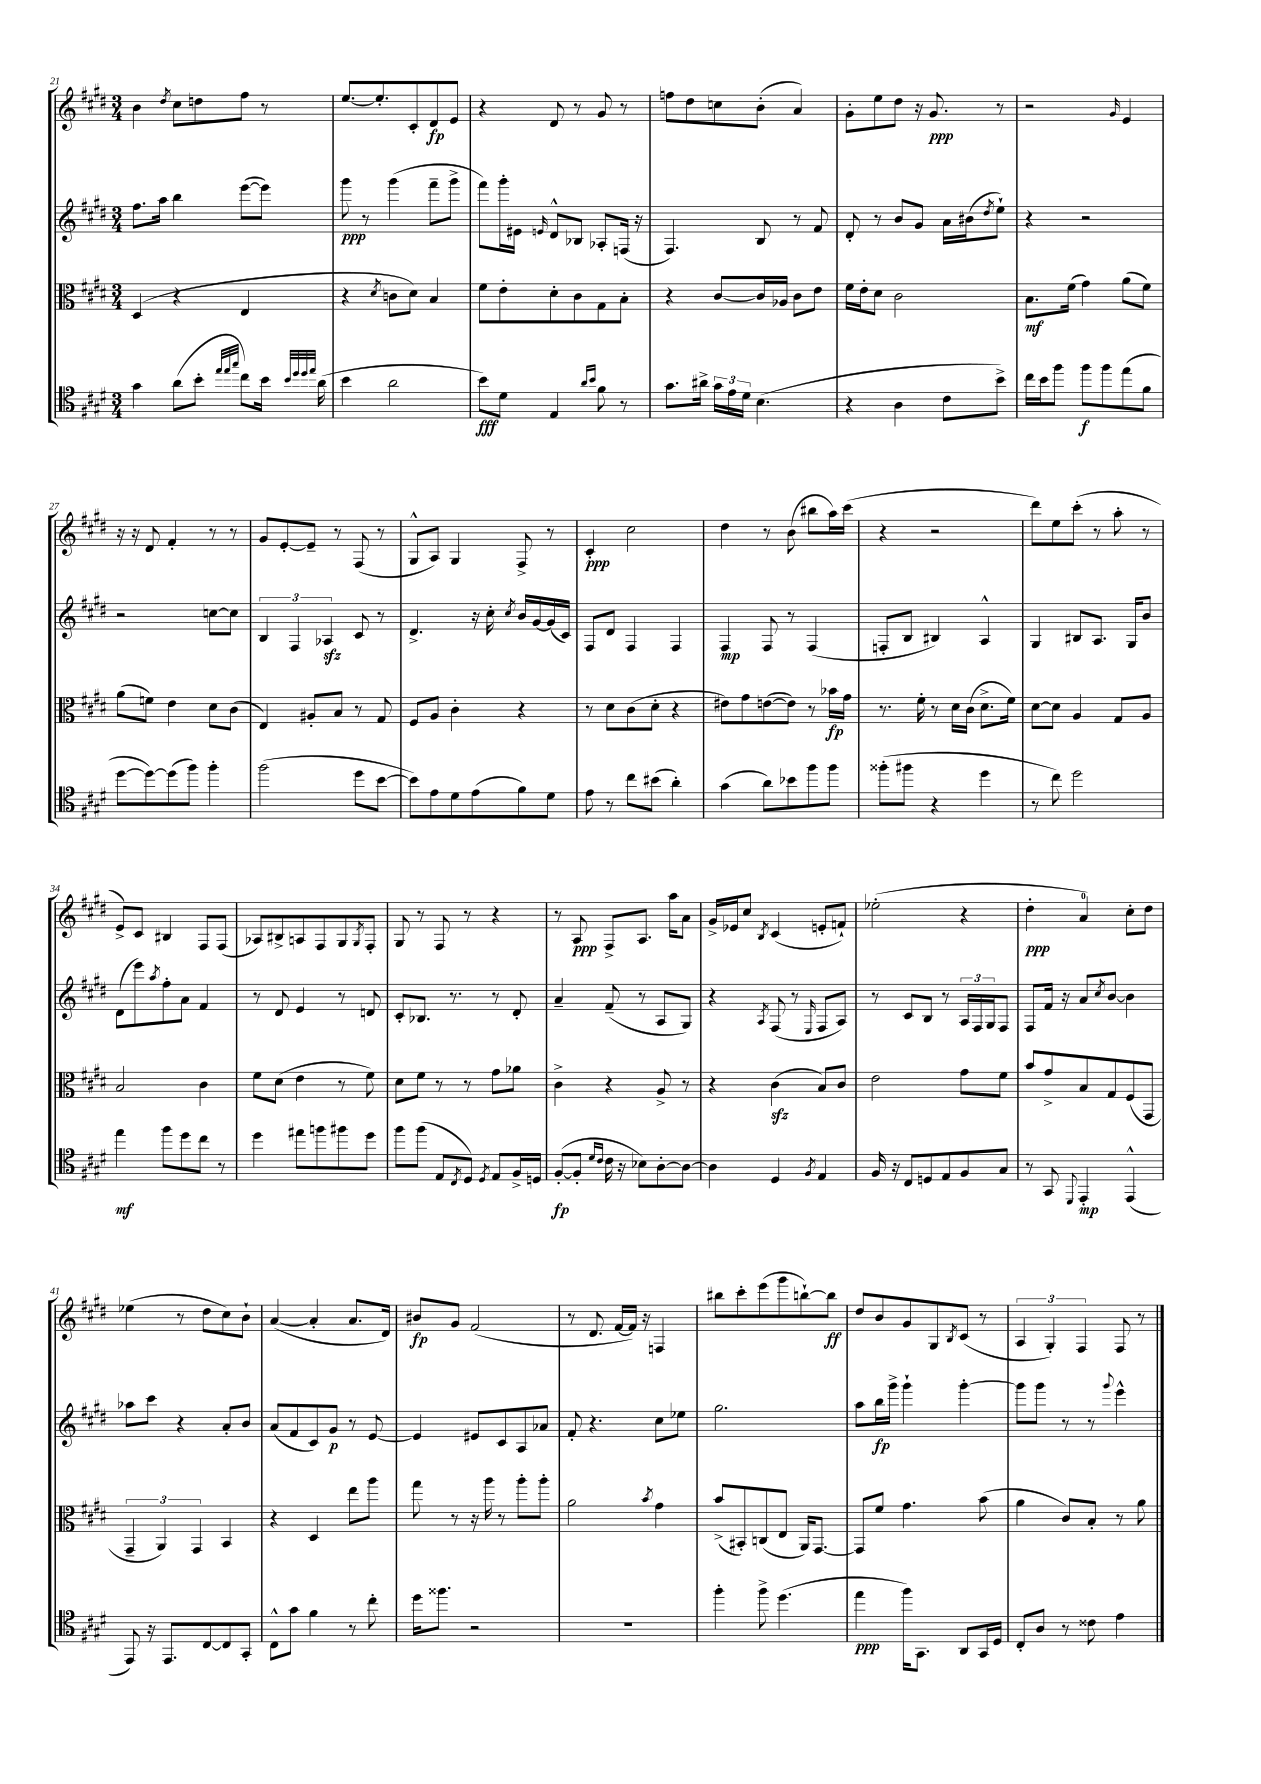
<<
\new StaffGroup <<
\new Staff = "s0" {
    \clef treble \key e \major \numericTimeSignature \time 3/4
    b'4 \acciaccatura { dis''8 } cis''8 d''8 fis''8 r8 |
    e''8.~ e''8.-. cis'8-. dis'8\fp e'8 |
    r4 dis'8 r8 gis'8 r8 |
    f''8 dis''8 c''8 b'8-.( a'4) |
    gis'8-. e''8 dis''8 r16 gis'8.\ppp r8 |
    r2 \grace { gis'16 } e'4 |
    r16 r16 dis'8 fis'4-. r8 r8 |
    gis'8 e'8~-. e'8-- r8 fis8( r8 |
    gis8-^ a8) gis4 fis8-> r8 |
    cis'4-.\ppp cis''2 |
    dis''4 r8 b'8( bis''8 a''16) cis'''16( |
    r4 r2 |
    dis'''8) e''8 cis'''8-.( r8 a''8-. r8 |
    e'8->) cis'8 bis4 fis8 fis8( |
    aes8) bis8-> a8 fis8 gis8 \acciaccatura { gis8 } fis8-. |
    gis8 r8 fis8 r8 r4 |
    r8 a8\ppp fis8-> a8. a''16 a'8 |
    gis'16-> ees'16 cis''8 \acciaccatura { b8 } cis'4( e'8-. f'8-!) |
    ees''2-.( r4 |
    dis''4-.\ppp a'4-0) cis''8-. dis''8 |
    ees''4( r8 dis''8 cis''8) b'8-! |
    a'4~( a'4-. a'8. dis'16) |
    bis'8\fp gis'8 fis'2( |
    r8 dis'8. fis'16~ fis'16) r16 f4 |
    bis''8 cis'''8-. e'''8( gis'''8 b''8~-!) b''8\ff |
    dis''8 b'8 gis'8 gis8 \acciaccatura { b8 } cis'8( r8 |
    \tuplet 3/2 { a4 gis4-.) fis4 } fis8 r8 \bar "|." |
}
\new Staff = "s1" {
    \clef treble \key e \major \numericTimeSignature \time 3/4
    fis''8. a''16 b''4 e'''8~( e'''8) |
    gis'''8\ppp r8 gis'''4( fis'''8-- gis'''8-> |
    fis'''8) gis'''16-. eis'16 \grace { e'16 } dis'8-^ bes8 aes8-. f16( r16 |
    fis4.) b8 r8 fis'8 |
    dis'8-. r8 b'8 gis'8 a'16 bis'16( \acciaccatura { dis''8 } e''8-!) |
    r4 r2 |
    r2 c''8~ c''8 |
    \tuplet 3/2 { b4 fis4 aes4\sfz } cis'8 r8 |
    dis'4.-> r16 cis''16-. \acciaccatura { cis''8 } b'16 gis'16~ gis'16( cis'16) |
    fis8 dis'8 fis4 fis4 |
    fis4\mp fis8 r8 fis4( |
    f8-. b8 bis4) a4-^ |
    gis4 bis8 a8. gis16 b'8 |
    dis'8( e'''8) \acciaccatura { a''8 } fis''8-. a'8 fis'4 |
    r8 dis'8 e'4 r8 d'8 |
    cis'8-. bes8. r8. r8 dis'8-. |
    a'4-- fis'8--( r8 a8 gis8) |
    r4 \acciaccatura { a8 } fis8( r8 \grace { e16 } fis8 a8) |
    r8 cis'8 b8 r8 \tuplet 3/2 { a16 fis16 gis16 } fis8 |
    fis8 fis'16 r16 a'8 \acciaccatura { cis''8 } b'8~ b'4 |
    aes''8 cis'''8 r4 a'8-. b'8 |
    a'8( fis'8 cis'8) gis'8\p r8 e'8~ |
    e'4 eis'8 cis'8 a8 aes'8 |
    fis'8-. r4. cis''8 ees''8 |
    gis''2. |
    a''8 b''16\fp gis'''16-> gis'''4-! gis'''4~-. |
    gis'''8 gis'''8 r8 r8 \appoggiatura { gis'''8 } e'''4-^ \bar "|." |
}
\new Staff = "s2" {
    \clef alto \key e \major \numericTimeSignature \time 3/4
    dis4( r4 e4 |
    r4 \acciaccatura { dis'8 } c'8 dis'8) b4 |
    fis'8 e'8-. dis'8-. cis'8 gis8 b8-. |
    r4 cis'8~ cis'16 aes16 cis'8 e'8 |
    fis'16 e'16-. dis'8 cis'2 |
    b8.\mf fis'16( gis'4) a'8( fis'8) |
    a'8( f'8) e'4 dis'8 cis'8( |
    e4) ais8-. b8 r8 gis8 |
    fis8 a8 cis'4-. r4 |
    r8 dis'8 cis'8( dis'8-. r4 |
    eis'8) gis'8 e'8~( e'8) r8 bes'16\fp gis'16 |
    r8. fis'16-. r8 dis'16 cis'16( dis'8.-> fis'16) |
    dis'8~ dis'8 a4 gis8 a8 |
    b2 cis'4 |
    fis'8 dis'8( e'4 r8 fis'8) |
    dis'8 fis'8 r8 r8 gis'8 aes'8 |
    cis'4-> r4 a8-> r8 |
    r4 cis'4\sfz( b8) cis'8 |
    e'2 gis'8 fis'8 |
    b'8 gis'8-> b8 gis8 fis8( gis,8 |
    \tuplet 3/2 { gis,4-- a,4) gis,4 } b,4 |
    r4 dis4 e''8 a''8 |
    gis''8 r8 r16 a''16 r8 a''8-. a''8-. |
    a'2 \acciaccatura { b'8 } gis'4 |
    b'8->( bis,8-.) c8( e8 a,16) gis,8.~ |
    gis,8 fis'8 gis'4. b'8( |
    a'4 cis'8) b8-. r8 a'8 \bar "|." |
}
\new Staff = "s3" {
    \clef tenor \key e \major \numericTimeSignature \time 3/4
    gis'4 a'8( b'8-. \grace { e''32 e''32 gis''32 } cis''8) b'16 \grace { b'32 dis''32 dis''32 e''32 } a'16( |
    b'4 a'2 |
    b'8\fff) dis'8 e4 \grace { a'16 b'16 } fis'8 r8 |
    gis'8. ais'16-> \tuplet 3/2 { gis'16 e'16 dis'16 } b4.( |
    r4 a4 cis'8 b'8->) |
    cis''16 b'16 fis''8 fis''8\f fis''8 e''8( fis'8 |
    dis''8~ dis''8~) dis''8( fis''8) fis''4-. |
    fis''2( dis''8 b'8~ |
    b'8) e'8 dis'8 e'8( fis'8) dis'8 |
    e'8 r8 cis''8 bis'8( a'4-.) |
    gis'4( a'8) bes'8 fis''8 fis''8 |
    fisis''8-.( fis''8 r4 dis''4 |
    r8 cis''8) dis''2 |
    e''4\mf fis''8 dis''8 cis''8 r8 |
    dis''4 eis''8 f''8 fis''8 dis''8 |
    fis''8 fis''8( e8 \acciaccatura { cis8 } dis8) \acciaccatura { dis8 } e8 fis16-> d16 |
    fis8~-.\fp( fis8-. \grace { dis'16 cis'16 } cis'16 r16 bes8) a8~-. a8~ |
    a4 dis4 \acciaccatura { fis8 } e4 |
    fis16 r16 cis8 d8 e8 fis8 gis8 |
    r8 gis,8 \appoggiatura { dis,8 } e,4-.\mp e,4-^( |
    e,8) r16 e,8. cis8~ cis8 gis,8-. |
    cis8-^ gis'8 fis'4 r8 cis''8-. |
    dis''16 fisis''8. r2 |
    R2. |
    fis''4-. fis''8-> dis''4.( |
    e''4\ppp fis''16) gis,8. a,8 gis,16 dis16 |
    cis8-. a8 r8 cisis'8 e'4 \bar "|." |
}
>>
>>
\layout { \context { \Score currentBarNumber = #21 } }
